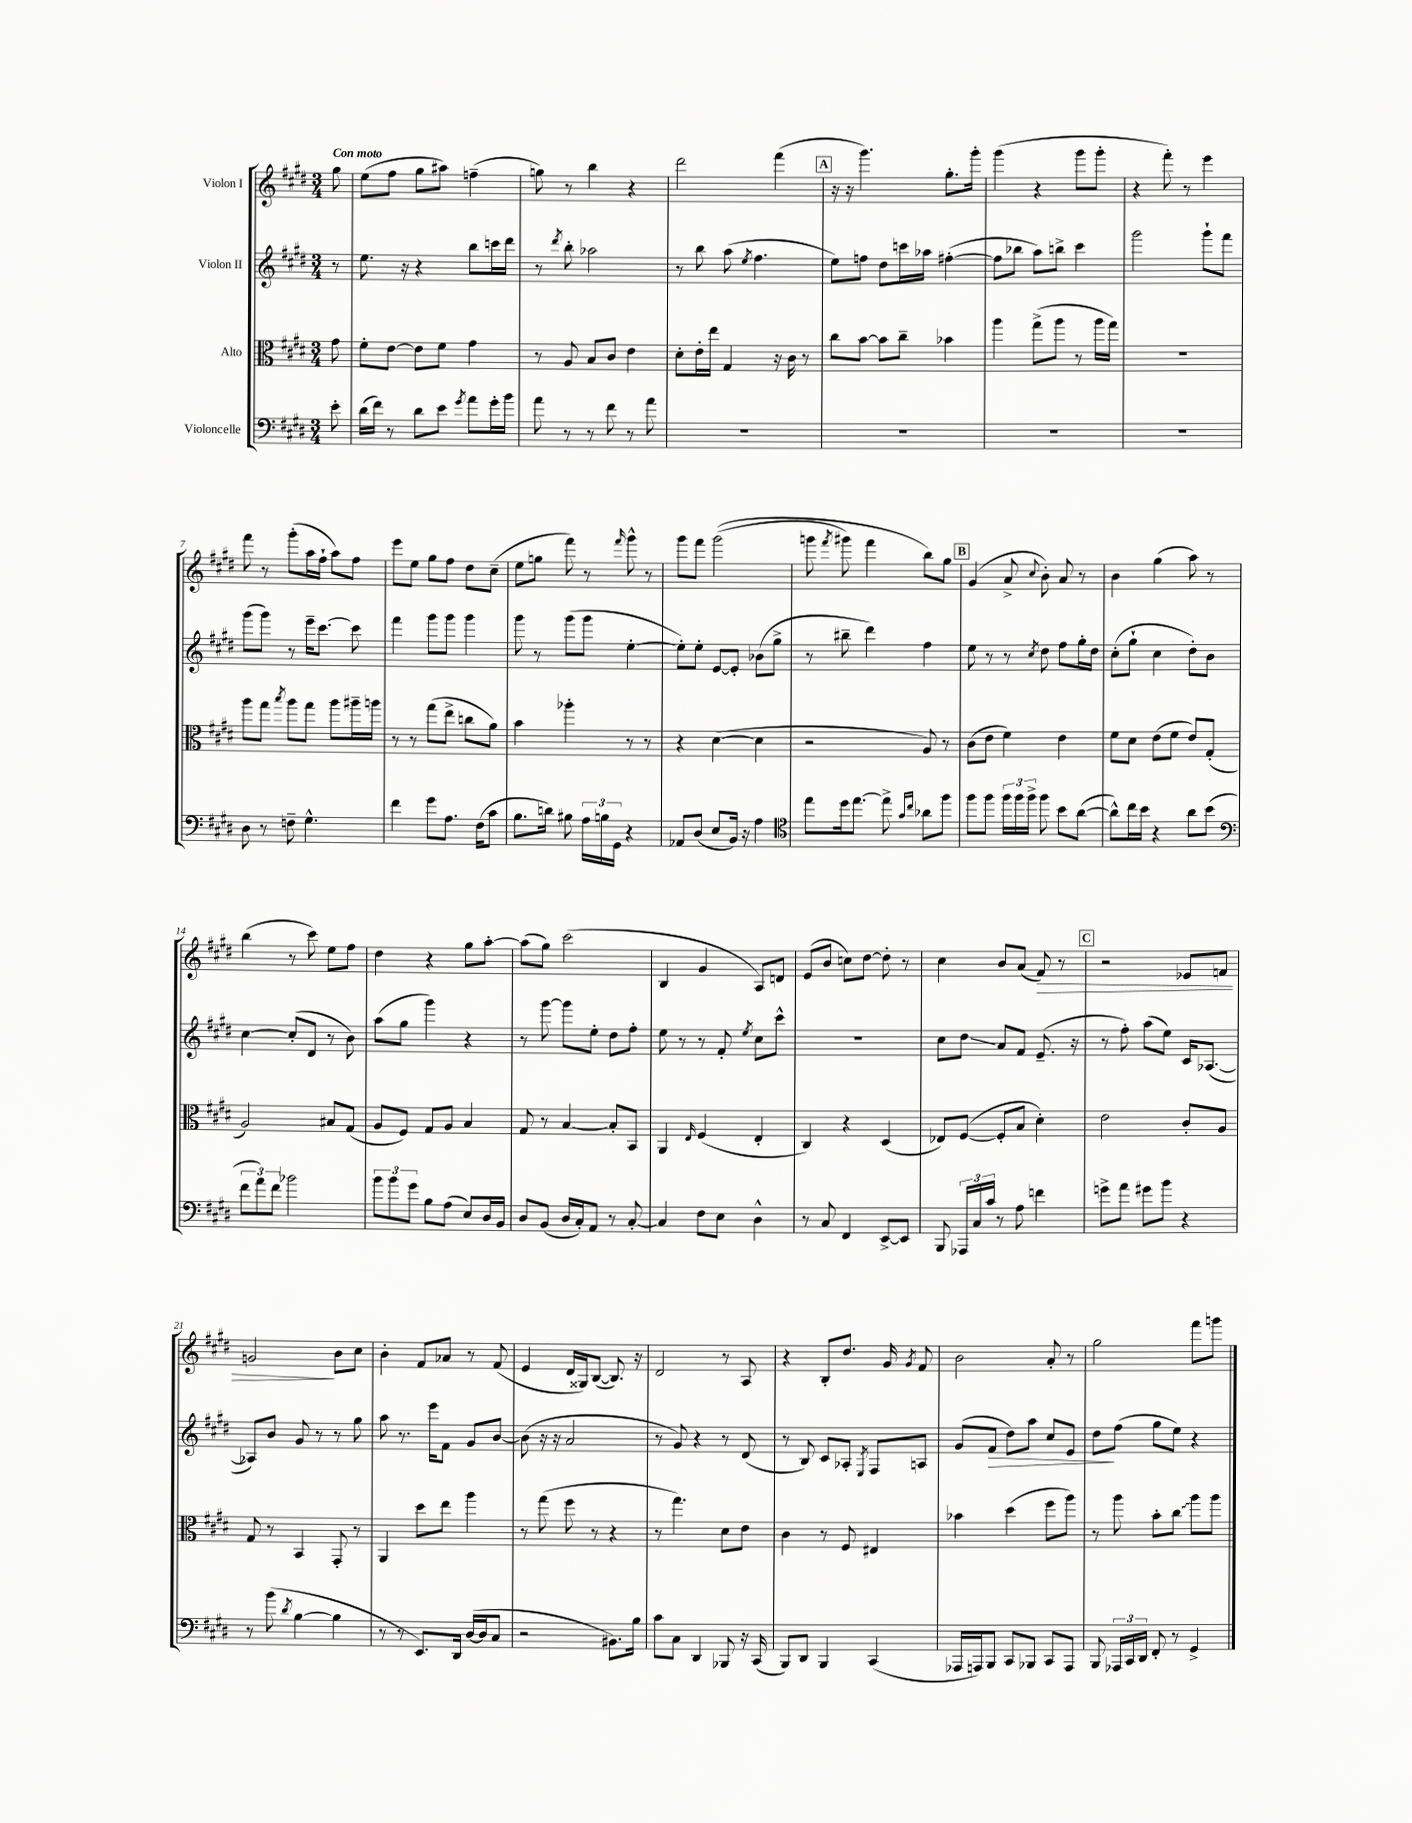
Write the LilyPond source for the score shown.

<<
\new StaffGroup <<
\new Staff = "s0" \with { instrumentName = "Violon I" } {
    \clef treble \key e \major \numericTimeSignature \time 3/4 \partial 8 \tempo "Con moto"
    \autoBeamOff gis''8 |
    e''8[( fis''8] gis''8[ ais''8]) f''4--( |
    g''8) r8 b''4 r4 |
    dis'''2 fis'''4( |
    \mark \markup { \box "A" } r16 r16 gis'''4.) gis''8.[-. gis'''16]-. |
    gis'''4( r4 gis'''8[ gis'''8]-. |
    r4 fis'''8-.) r8 e'''4 |
    fis'''8 r8 gis'''8[-.( a''16 fis''16]-! a''8[) fis''8] |
    e'''8[ e''8] gis''8[ fis''8] dis''8[ cis''8]--( |
    e''8[ g''8] fis'''8) r8 \grace { fis'''16 } gis'''8-^ r8 |
    gis'''8[ fis'''8] gis'''2(\( |
    g'''8 \acciaccatura { fis'''8 } gis'''8) fis'''4 b''8[\) gis''8] |
    \mark \markup { \box "B" } gis'4( a'8-> \appoggiatura { cis''8 } b'8-.) a'8 r8 |
    b'4 gis''4( a''8) r8 |
    b''4( r8 cis'''8) e''8[ fis''8] |
    dis''4 r4 gis''8[ a''8]~-. |
    a''8[( gis''8]) cis'''2( |
    b4 gis'4 a8[) d'8] |
    e'8[( b'8] c''8[) dis''8]~ dis''8-. r8 |
    cis''4 b'8[ a'8]( fis'8\>) r8 |
    \mark \markup { \box "C" } r2 ees'8[ f'8] |
    g'2\! b'8[ cis''8] |
    b'4-. fis'8[ aes'8] r8 fis'8( |
    e'4 dis'16[ gisis16) b8]~( b8.) r16 |
    dis'2 r8 a8 |
    r4 b8[-. dis''8.] gis'16 \acciaccatura { gis'8 } fis'8 |
    b'2 a'8-. r8 |
    gis''2 fis'''8[ g'''8] \bar "|." |
}
\new Staff = "s1" \with { instrumentName = "Violon II" } {
    \clef treble \key e \major \numericTimeSignature \time 3/4 \partial 8
    \autoBeamOff r8 |
    e''8. r16 r4 b''8[ c'''16 dis'''16] |
    r8 \acciaccatura { dis'''8 } b''8-. aes''2 |
    r8 b''8 a''8( \acciaccatura { e''8 } fis''4. |
    \mark \markup { \box "A" } e''8[) f''8] dis''8[ c'''16 aes''16] fis''4~-.( |
    fis''8[ bes''8] a''8[) b''8]-> cis'''4 |
    gis'''2 gis'''8[-! fis'''8] |
    gis'''8[( gis'''8]) r8 e'''16[-- cis'''8.]~ cis'''8 |
    fis'''4 gis'''8[ gis'''8] gis'''4 |
    gis'''8 r8 gis'''8[( gis'''8] e''4~-. |
    e''8[-.) e''8]-. e'8[~ e'8]-. bes'8[( gis''8]-> |
    r8 bis''8-- dis'''4) fis''4 |
    \mark \markup { \box "B" } e''8 r8 r8 \acciaccatura { cis''8 } dis''8 fis''8[ gis''16-. dis''16] |
    cis''8[-.( gis''8]-! cis''4 dis''8[-.) b'8] |
    cis''4~ cis''8[-.( dis'8] r8 b'8) |
    a''8[( gis''8] gis'''4) r4 |
    r8 gis'''8~ gis'''8[ e''8]-. dis''8[ fis''8]-. |
    e''8 r8 r8 fis'8-. \acciaccatura { e''8 } cis''8[ cis'''8]-^ |
    R2. |
    cis''8[ dis''8]\glissando a'8[ fis'8] e'8.--( r16 |
    \mark \markup { \box "C" } r8 fis''8-.) a''8[( e''8]) cis'16[ aes8.]~( |
    aes8[) b'8] gis'8 r8 r8 gis''8 |
    a''8 r8. e'''16[ fis'8] gis'8[ b'8]~ |
    b'8( r16 r16 a'2 |
    r8 gis'8) r4 r8 dis'8( |
    r8 b8) cis'8[ aes8]-. \acciaccatura { e8 } fis8[ a8] |
    gis'8[( fis'8]\> dis''8[) a''8] cis''8[ e'8] |
    dis''8[\! fis''8]( gis''8[ e''8]) r4 \bar "|." |
}
\new Staff = "s2" \with { instrumentName = "Alto" } {
    \clef alto \key e \major \numericTimeSignature \time 3/4 \partial 8
    \autoBeamOff gis'8 |
    fis'8[-. e'8]~ e'8[ fis'8] gis'4 |
    r8 a8 b8[ cis'8] e'4 |
    dis'8[-. e'16-. e''16] gis4 r16 cis'16 r8 |
    \mark \markup { \box "A" } cis''8[ b'8]~ b'8[ cis''8]-- bes'4 |
    a''4 gis''8[->( a''8] r8 a''16[ gis''16]) |
    R2. |
    a''8[ gis''8] \acciaccatura { b''8 } a''8[ gis''8] a''8[ ais''16-- a''16] |
    r8 r8 gis''8[( e''8]-> c''8[ a'8]) |
    b'4 aes''4-. r8 r8 |
    r4 dis'4~( dis'4 |
    r2 a8) r8 |
    \mark \markup { \box "B" } cis'8[( e'8] fis'4) e'4 |
    fis'8[ dis'8] e'8[( fis'8] e'8[) gis8]-.( |
    a2) bis8[ gis8]( |
    a8[ fis8]) gis8[ a8] b4 |
    gis8 r8 b4~ b8[-. b,8] |
    a,4 \grace { e16 } fis4( e4-. |
    cis4) r4 dis4( |
    ees8[) fis8]~( fis8[-. b8] dis'4-.) |
    \mark \markup { \box "C" } e'2 cis'8[-. a8] |
    gis8 r8 b,4 gis,8-. r8 |
    a,4 dis''8[ e''8] a''4 |
    r8 gis''8( fis''8 r8 r4 |
    r8 gis''4.) dis'8[ e'8] |
    cis'4 r8 fis8 eis4 |
    bes'4 dis''4( fis''8[ a''8]) |
    r8 a''8 b'8[-. \once \override Glissando.style = #'zigzag cis''8]\glissando a''8[ a''8] \bar "|." |
}
\new Staff = "s3" \with { instrumentName = "Violoncelle" } {
    \clef bass \key e \major \numericTimeSignature \time 3/4 \partial 8
    \autoBeamOff e'8-. |
    dis'16[( fis'16]) r8 dis'8[ e'8] \acciaccatura { gis'8 } a'8[ gis'16-. b'16] |
    a'8 r8 r8 fis'8 r8 a'8 |
    R2. |
    \mark \markup { \box "A" } R2. |
    R2. |
    R2. |
    dis8 r8 f8-- gis4.-^ |
    fis'4 gis'8[ a8.] fis16[( cis'8] |
    b8.[ d'16]) bis8 \tuplet 3/2 { a16[ b16 gis,16] } r4 |
    aes,8[ dis8]( e8[ b,16]) r16 a4 |
    \clef tenor e''8[ dis''16 e''8.]~ e''8-> \grace { gis'16[ cis''16] } aes'8[ fis''8] |
    \mark \markup { \box "B" } fis''8[ fis''8] \tuplet 3/2 { fis''16[ fis''16 fis''16]-> } fis''8 b'8[ a'8]~( |
    a'8[-^) cis''16 b'16] r4 a'8[ b'8]( |
    \clef bass \tuplet 3/2 { fis'8[ a'8) fis'8] } bes'2 |
    \tuplet 3/2 { b'8[ b'8 gis'8] } b8[ a8]( e8[) dis16 b,16] |
    dis8[ b,8]( dis16[ cis16-.) a,8] r8 cis8~-. |
    cis4 fis8[ e8] dis4-^ |
    r8 cis8 fis,4 e,8[~-> e,8] |
    b,,8 \tuplet 3/2 { aes,,16[ cis16 cis'16] } r8 a8 f'4 |
    \mark \markup { \box "C" } g'8[-> a'8] gis'8[ b'8] r4 |
    r8 b'8( \acciaccatura { dis'8 } b4~ b4 |
    r8 r8 e,8.[) dis,16] dis16[~( dis16 cis8] |
    r2 bis,8.[) b16] |
    cis'8[ cis8] dis,4 bes,,8 r16 cis,16( |
    b,,8[) dis,8] b,,4 cis,4( |
    aes,,16[ a,,16) b,,8] cis,8[ bes,,8] cis,8[ a,,8] |
    b,,8 \tuplet 3/2 { aes,,16[ cis,16 dis,16] } fis,8-. r8 gis,4-> \bar "|." |
}
>>
>>
